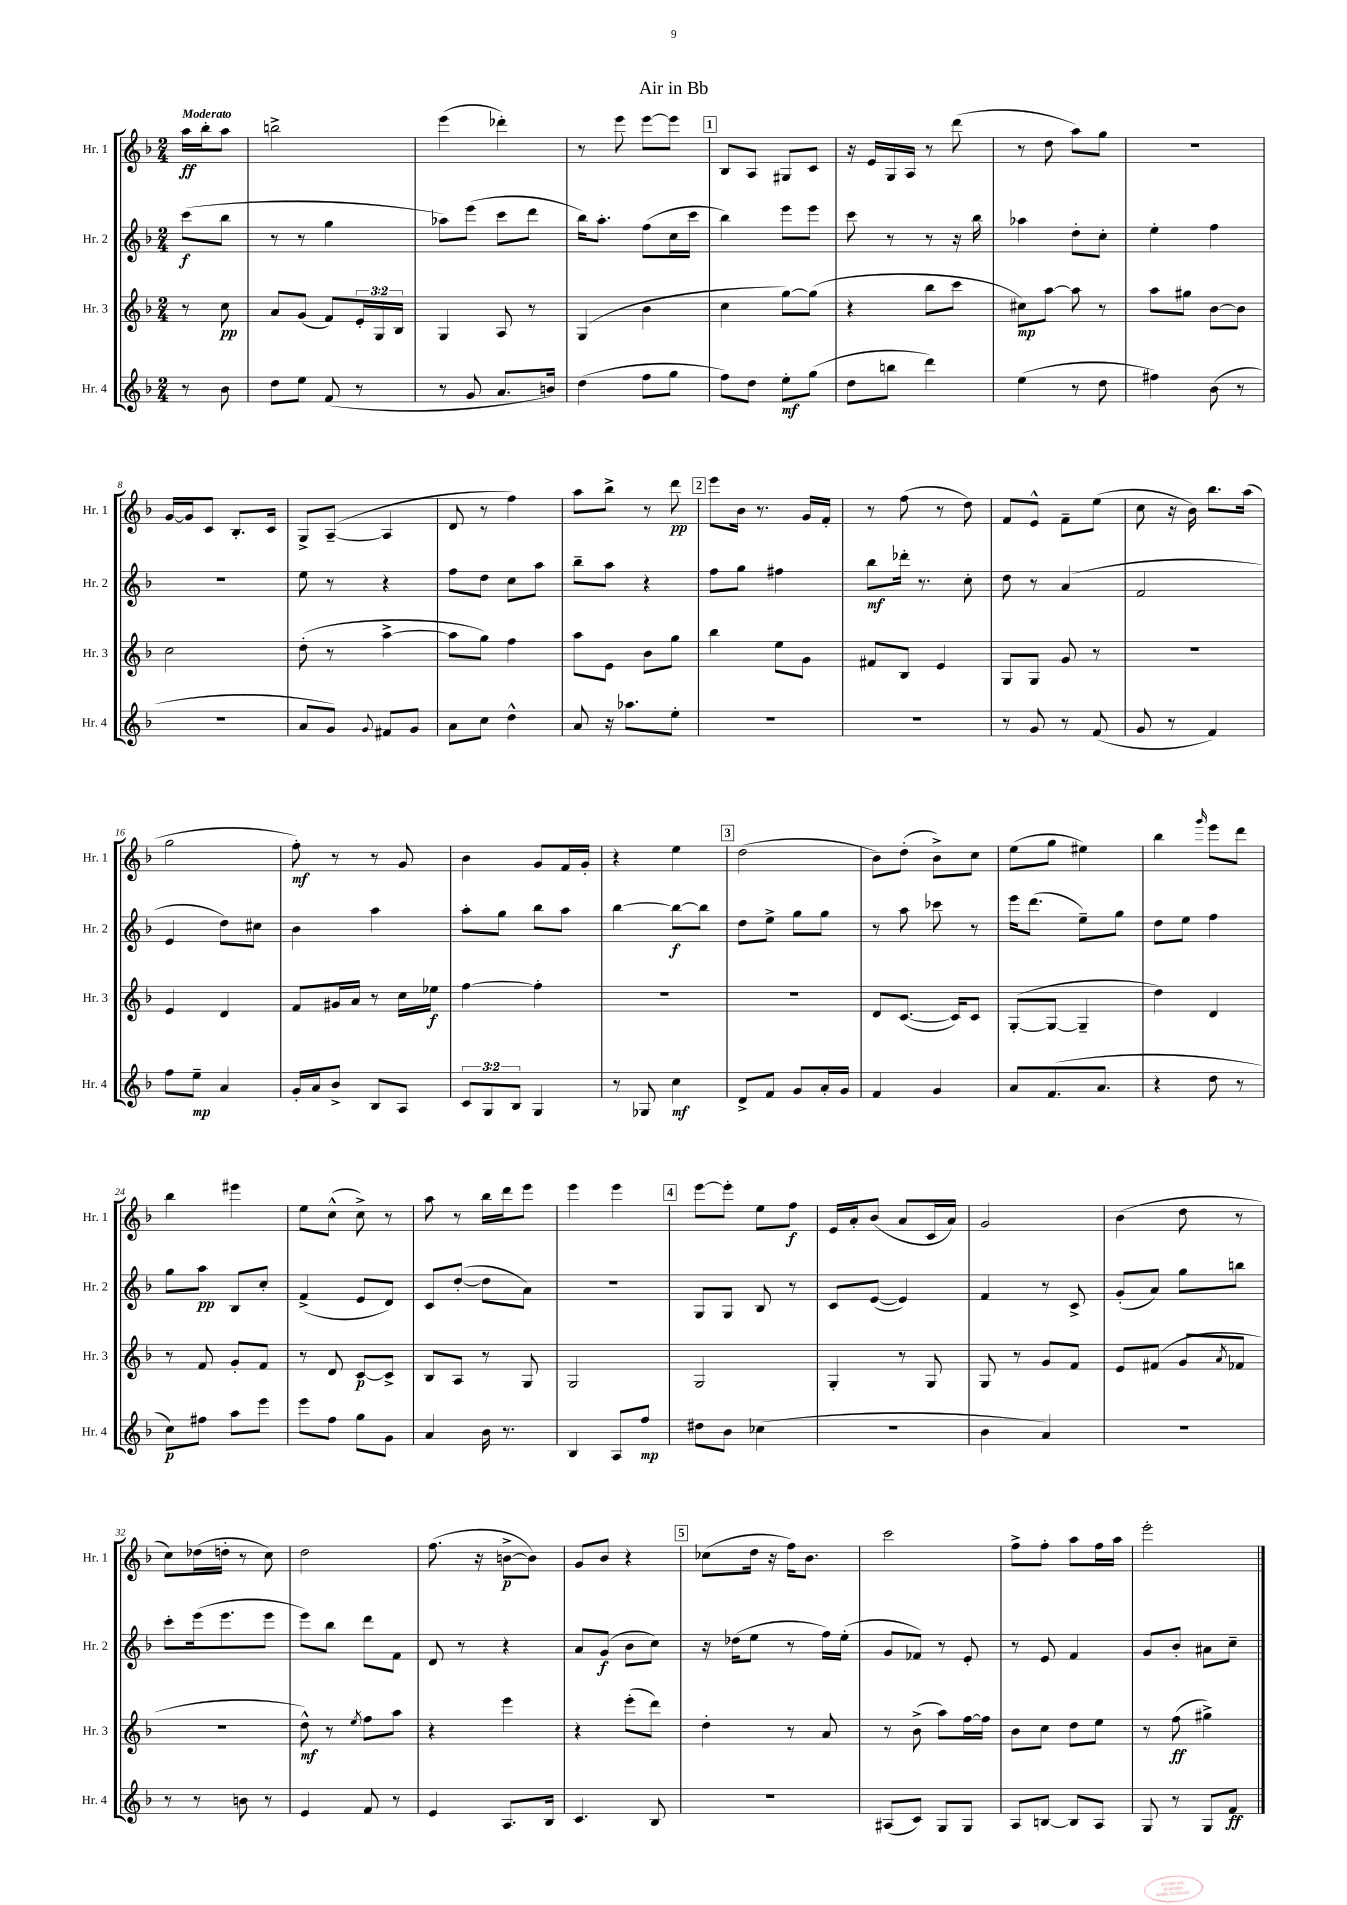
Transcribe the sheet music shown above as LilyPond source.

\header { title = "Air in Bb" }
<<
\new StaffGroup <<
\new Staff = "s0" \with { instrumentName = "Hr. 1" shortInstrumentName = "Hr. 1" } {
    \clef treble \key f \major \numericTimeSignature \time 2/4 \partial 4 \tempo "Moderato"
    a''16\ff bes''16-. a''8 |
    b''2-> |
    e'''4( des'''4-.) |
    r8 e'''8 e'''8~ e'''8 |
    \mark \markup { \box "1" } bes8 a8 gis8 c'8 |
    r16 e'16 g16 a16 r8 d'''8( |
    r8 d''8 a''8) g''8 |
    r2 |
    g'16~ g'16 c'8 bes8.-. c'16 |
    g8-> a8~--( a4 |
    d'8 r8 f''4) |
    a''8 bes''8-> r8 d'''8\pp |
    \mark \markup { \box "2" } e'''8 bes'16 r8. g'16 f'16-. |
    r8 f''8( r8 d''8) |
    f'8 e'8-^ f'8-- e''8( |
    c''8 r16 bes'16) bes''8. a''16( |
    g''2 |
    f''8-.\mf) r8 r8 g'8 |
    bes'4 g'8 f'16 g'16-. |
    r4 e''4 |
    \mark \markup { \box "3" } d''2( |
    bes'8) d''8-.( bes'8->) c''8 |
    e''8( g''8 eis''4) |
    bes''4 \grace { g'''16 } e'''8 d'''8 |
    bes''4 eis'''4 |
    e''8 c''8-^( c''8->) r8 |
    a''8 r8 bes''16 d'''16 e'''8 |
    e'''4 e'''4 |
    \mark \markup { \box "4" } e'''8~ e'''8-. e''8 f''8\f |
    e'16 a'16-. bes'8( a'8 c'16 a'16) |
    g'2 |
    bes'4( d''8 r8 |
    c''8) des''16( d''16-. r8 c''8) |
    d''2 |
    f''8.( r16 b'8~->\p b'8) |
    g'8 bes'8 r4 |
    \mark \markup { \box "5" } ces''8( d''16 r16 f''16) bes'8. |
    c'''2 |
    f''8-> f''8-. a''8 f''16 a''16 |
    e'''2-. \bar "|." |
}
\new Staff = "s1" \with { instrumentName = "Hr. 2" shortInstrumentName = "Hr. 2" } {
    \clef treble \key f \major \numericTimeSignature \time 2/4 \partial 4
    c'''8\f( bes''8 |
    r8 r8 g''4 |
    aes''8) e'''8( c'''8 d'''8 |
    bes''16) a''8.-. f''8( c''16 c'''16 |
    \mark \markup { \box "1" } bes''4) e'''8 e'''8 |
    c'''8 r8 r8 r16 bes''16 |
    aes''4 d''8-. c''8-. |
    e''4-. f''4 |
    R2 |
    e''8 r8 r4 |
    f''8 d''8 c''8 a''8 |
    bes''8-- a''8 r4 |
    \mark \markup { \box "2" } f''8 g''8 fis''4 |
    bes''8\mf des'''16-. r8. c''8-. |
    d''8 r8 a'4( |
    f'2 |
    e'4 d''8) cis''8 |
    bes'4 a''4 |
    a''8-. g''8 bes''8 a''8 |
    bes''4~ bes''8~\f bes''8 |
    \mark \markup { \box "3" } d''8 e''8-> g''8 g''8 |
    r8 a''8 ces'''8 r8 |
    e'''16 d'''8.( e''8--) g''8 |
    d''8 e''8 f''4 |
    g''8 a''8\pp bes8 c''8-. |
    f'4->( e'8 d'8) |
    c'8 d''8~-.( d''8 a'8) |
    R2 |
    \mark \markup { \box "4" } g8 g8 bes8 r8 |
    c'8 e'8~( e'4) |
    f'4 r8 c'8-> |
    g'8-.( a'8) g''8 b''8 |
    c'''8-. e'''16( e'''8. e'''8 |
    e'''8) bes''8 d'''8 f'8 |
    d'8 r8 r4 |
    a'8 g'8\f( bes'8 c''8) |
    \mark \markup { \box "5" } r16 des''16( e''8 r8 f''16) e''16-.( |
    g'8 fes'8) r8 e'8-. |
    r8 e'8 f'4 |
    g'8 bes'8-. ais'8 c''8-- \bar "|." |
}
\new Staff = "s2" \with { instrumentName = "Hr. 3" shortInstrumentName = "Hr. 3" } {
    \clef treble \key f \major \numericTimeSignature \time 2/4 \override Staff.TupletNumber.text = #tuplet-number::calc-fraction-text \partial 4
    r8 c''8\pp |
    a'8 g'8( f'8) \tuplet 3/2 { e'16-. g16 bes16 } |
    g4 a8 r8 |
    g4( bes'4 |
    \mark \markup { \box "1" } c''4 g''8~) g''8( |
    r4 bes''8 c'''8 |
    cis''8\mp) a''8~ a''8 r8 |
    a''8 gis''8 bes'8~ bes'8 |
    c''2 |
    d''8-.( r8 a''4~-> |
    a''8 g''8) f''4 |
    a''8 e'8 bes'8 g''8 |
    \mark \markup { \box "2" } bes''4 e''8 g'8 |
    fis'8 bes8 e'4 |
    g8 g8 g'8 r8 |
    R2 |
    e'4 d'4 |
    f'8 gis'16 a'16 r8 c''16 ees''16\f |
    f''4~ f''4-. |
    R2 |
    \mark \markup { \box "3" } R2 |
    d'8 c'8.~( c'16) c'8 |
    g8~-.( g8~ g4-- |
    d''4) d'4 |
    r8 f'8 g'8-. f'8 |
    r8 d'8 c'8~\p c'8-> |
    bes8 a8 r8 g8 |
    g2 |
    \mark \markup { \box "4" } g2 |
    g4-. r8 g8 |
    g8 r8 g'8 f'8 |
    e'8 fis'8( g'8 \acciaccatura { a'8 } fes'8 |
    R2 |
    d''8-^\mf) r8 \acciaccatura { e''8 } f''8 a''8 |
    r4 e'''4 |
    r4 e'''8-.( d'''8) |
    \mark \markup { \box "5" } d''4-. r8 a'8 |
    r8 bes'8->( a''8) f''16~ f''16 |
    bes'8 c''8 d''8 e''8 |
    r8 f''8\ff( gis''4->) \bar "|." |
}
\new Staff = "s3" \with { instrumentName = "Hr. 4" shortInstrumentName = "Hr. 4" } {
    \clef treble \key f \major \numericTimeSignature \time 2/4 \override Staff.TupletNumber.text = #tuplet-number::calc-fraction-text \partial 4
    r8 bes'8 |
    d''8 e''8 f'8( r8 |
    r8 g'8 a'8. b'16) |
    d''4( f''8 g''8 |
    \mark \markup { \box "1" } f''8) d''8 e''8-.\mf g''8( |
    d''8 b''8 d'''4) |
    e''4( r8 d''8 |
    fis''4) bes'8( r8 |
    r2 |
    a'8 g'8) \appoggiatura { g'8 } fis'8 g'8 |
    a'8 c''8 d''4-^ |
    a'8 r16 aes''8. e''8-. |
    \mark \markup { \box "2" } R2 |
    R2 |
    r8 g'8 r8 f'8( |
    g'8 r8 f'4) |
    f''8 e''8--\mp a'4 |
    g'16-. a'16 bes'8-> bes8 a8 |
    \tuplet 3/2 { c'8 g8 bes8 } g4 |
    r8 ges8 c''4\mf |
    \mark \markup { \box "3" } d'8-> f'8 g'8 a'16-. g'16 |
    f'4 g'4 |
    a'8 f'8.( a'8. |
    r4 d''8 r8 |
    c''8\p) fis''8 a''8 e'''8 |
    e'''8 f''8 g''8 g'8 |
    a'4 bes'16 r8. |
    bes4 a8 f''8\mp |
    \mark \markup { \box "4" } dis''8 bes'8 ces''4( |
    r2 |
    bes'4 a'4) |
    R2 |
    r8 r8 b'8 r8 |
    e'4 f'8 r8 |
    e'4 a8. bes16 |
    c'4. bes8 |
    \mark \markup { \box "5" } R2 |
    ais8( c'8) g8 g8 |
    a8 b8~ b8 a8 |
    g8 r8 g8 f'8\ff \bar "|." |
}
>>
>>
